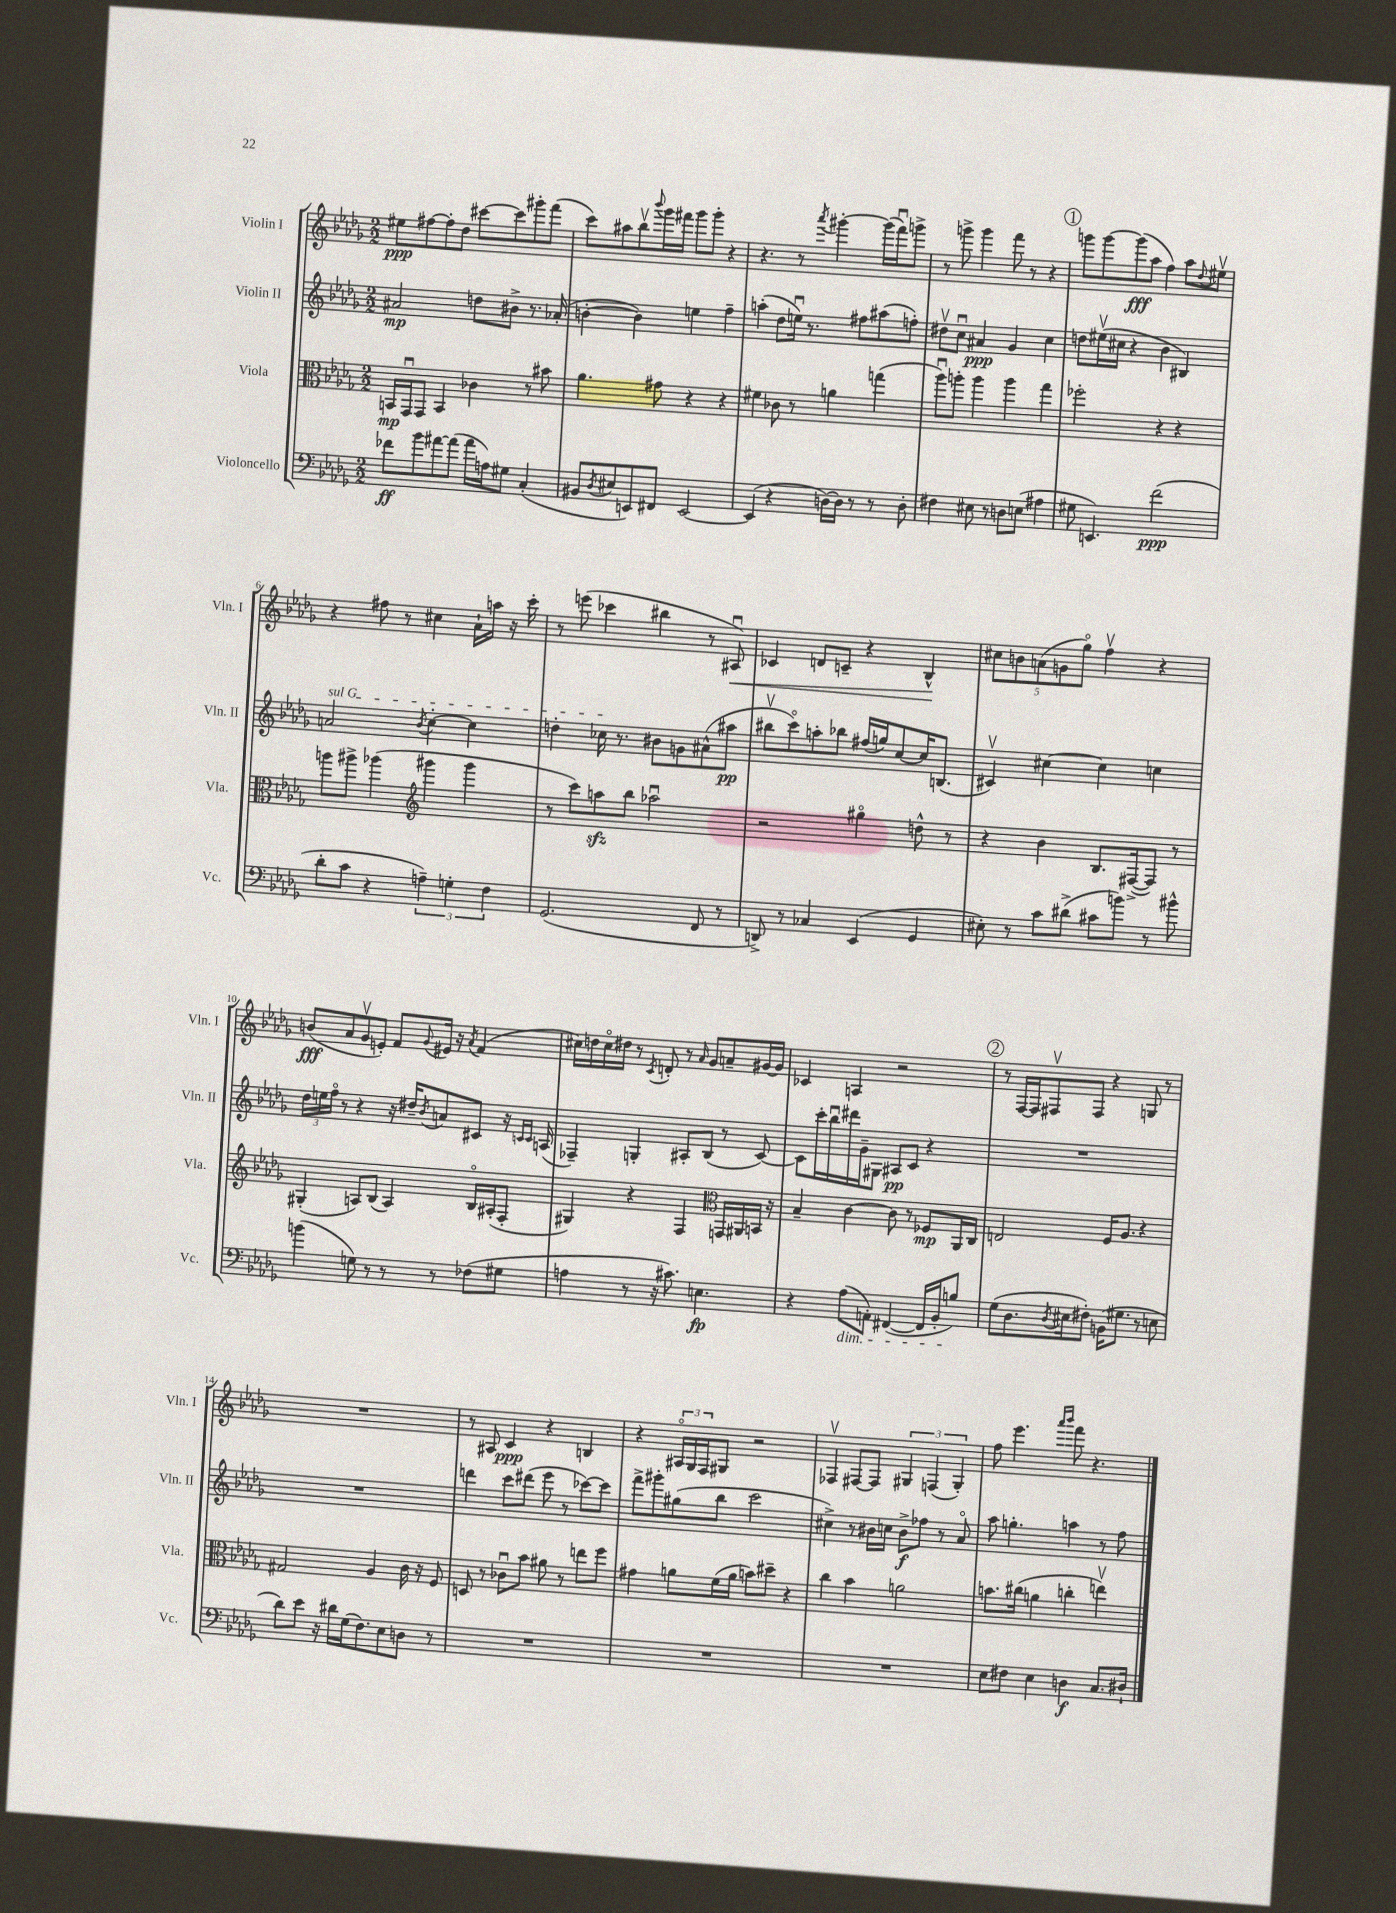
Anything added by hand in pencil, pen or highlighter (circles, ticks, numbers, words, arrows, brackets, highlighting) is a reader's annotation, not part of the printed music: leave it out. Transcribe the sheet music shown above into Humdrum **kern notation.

**kern	**kern	**kern	**kern
*staff4	*staff3	*staff2	*staff1
*clefF4	*clefC3	*clefG2	*clefG2
*k[b-e-a-d-g-]	*k[b-e-a-d-g-]	*k[b-e-a-d-g-]	*k[b-e-a-d-g-]
*M2/2	*M2/2	*M2/2	*M2/2
8f-	16BB	2a#	8ee#
.	16GG-u	.	.
8b-	8GG-	.	[8ff#
[8a#	4BB	.	8ff#']
(8a#]	.	.	8dd-
16a#	4c-	8dd	[8ccc#
16A)	.	.	.
8G#	.	8b#^	8ccc#]
(4C'	8r	8.r	8ggg#'
.	8b#	.	(8fff
.	.	(16a-'	.
=	=	=	=
8BB#	4.a-	[4b'	8ccc)
8qD-	.	.	.
8E#	.	.	8aa#
8EE)	.	4b])	8bb-v
.	.	.	8qqbbb-
8FF#	8g#	.	16ggg-
.	.	.	16fff#
[2EE	4r	4ee	8ggg-
.	.	.	8ggg-'
.	4r	4ff~	4r
=	=	=	=
(4EE]	4f#	(4aa'	4.r
4r	8c-	8dd-	.
.	8r	16eeu)	8r
.	.	8.r	.
.	.	.	8qaaa-
[16D)	4a	.	[4ggg#'
16D]	.	.	.
8r	.	8ff#	.
8r	(4gg	(8aa#	(16ggg#]
.	.	.	16fffu)
8D'	.	8ff')	8ggg^
=	=	=	=
4F#	8aa-u)	8dd#v	8r
.	8aa'	8ccu	8ggg^
8E#	4aa	4a#	4ggg
8r	.	.	.
8D	4aa	4g-	8fff
(8E	.	.	8r
4A#	4gg-	4cc	4r
=	=	=	=
8G#	2ff-'	8dd	8ggg
4.EE)	.	(16ee#v	[8ggg
.	.	16cc#	.
.	.	4r	(8ggg]
.	.	.	8aa-
(2f	4r	4b-	4ff)
.	4r	4B#)	8aa-
.	.	.	8qqdd-
.	.	.	8ee#v
=	=	=	=
8d-'	8aa	2a	4r
8c	8aa#^	.	.
4r	(4aa-	.	8ff#
.	.	.	8r
*	*clefG2	*	*
.	.	8qb-	.
6A~)	4ggg#	[4cc'	4cc#
6G'	.	.	.
.	4ggg#	4cc]	16a-`
.	.	.	16aa
6F	.	.	.
.	.	.	16r
.	.	.	16ccc'
=	=	=	=
(2.GG-	8r	4dd'	8r
.	8ccc)	.	(8eee
.	8aa	16cc-	4ccc-
.	.	8.r	.
.	8bb-	.	.
.	2aa-u	8b#	4bb#
.	.	8g	.
8FF	.	(8a#^^	8r
8r	.	8aa#	8A#u)
=	=	=	=
8DD^)	2r	8bb#v	4c-
8r	.	8ccco)	.
4C-	.	8aa'	8d
.	.	8bb-	8c~
(4EE-	4gg#o	(16ff#	4r
.	.	16gg)	.
.	.	[8cc	.
4GG-	8dd^^	16cc]	4B-^^
.	.	(8.B	.
.	8r	.	.
=	=	=	=
8E#')	4r	4c#v)	10cc#
.	.	.	10b
8r	.	.	.
.	.	.	(10a
8c	4b-	[4cc#	.
.	.	.	10g
(8d#^	.	.	.
.	.	.	10gg-o)
8c#	8.B-	4cc#]	4ffv
8b)	.	.	.
.	([16F#^	.	.
8r	8F#])	4cc	4r
8b#^^	8r	.	.
=	=	=	=
(4b	(4G#'	24dd-	(8b
.	.	24ee	.
.	.	24ffo	.
.	.	8r	8a-
8G)	8A)	4r	8g-v
8r	(8B-	.	8e')
8r	4A)	16r	8f
.	.	16dd#~	.
.	.	8qb-	8qqg-
8r	.	8a	16e#
.	.	.	16r
.	.	.	8qa-
(8F-	16B-o	8c#	(4f
.	(16A#'	.	.
8G#	8F'	16r	.
.	.	16qqc	.
.	.	16qqc	.
.	.	(16A	.
=	=	=	=
4A	4G#)	4F-~)	16cc#)
.	.	.	16dd
.	.	.	16cc#o
.	.	.	16dd#
8r	4r	4G'	8r
.	.	.	8qc
16r	.	.	8d'
8.c#)	.	.	.
.	4F	8A#'	8r
.	.	.	16qqa-
4.E	.	(8B-	8g-
*	*clefC3	*	*
.	16GG	8r	8a~
.	16AA#	.	.
.	16BB	[8c)	[16g#
.	16r	.	16g#]
=	=	=	=
4r	4B-~	8c]	4c-
.	.	16ccc'	.
.	.	16bb-u	.
(8A-	[4c	16ddd#	4A
.	.	16g-~	.
8AA')	.	8G#	.
([4FF#	8c]	8A#	2r
.	8r	8c	.
16FF#]	8F-	4r	.
16BB-'	.	.	.
8B)	16AA-	.	.
.	16C	.	.
=	=	=	=
(8G-	2E	1r	8r
8.D-	.	.	[16F
.	.	.	16F]
.	.	.	8F#v
8qD-	.	.	.
16E#	.	.	.
8F#')	.	.	8F#
(16BB	16F	.	4r
8.G#	8.A-	.	.
8r	4r	.	8G
8E	.	.	8r
=	=	=	=
8d-)	2G#	1r	1r
8e-	.	.	.
16r	.	.	.
16d#	.	.	.
(16G-	.	.	.
8.F)	.	.	.
.	4A-	.	.
8E-	.	.	.
8D	16c	.	.
.	16r	.	.
8r	8F	.	.
=	=	=	=
1r	8D	4ddd	8r
.	8r	.	8A#
.	8c-u	8ccc	4c
.	8b-	(8ddd#	.
.	8a#	8eee-	4r
.	8r	8r	.
.	8ee	[8ccc-)	4B
.	8ff	8ccc-]	.
=	=	=	=
1r	4g#	8fff^	4r
.	.	8ggg#'	.
.	8a	(8gg#	24A#o
.	.	.	24G-
.	.	.	24F
.	(16f	8bb-	8G#
.	16a	.	.
.	8b)	2ccc	2r
.	8dd#~	.	.
.	4r	.	.
=	=	=	=
1r	4cc	4cc#^)	4F-v
.	4b-	8r	[8F#
.	.	16b#	8F#]
.	.	16cc	.
.	2a	8b#^	6G#
.	.	8ff-	.
.	.	.	(6F
.	.	8r	.
.	.	.	6G#')
.	.	8a-o	.
=	=	=	=
8E-	8.b	8aa-	8ff
8F#	.	4.gg'	4.eee-
.	(16cc#	.	.
4E-	4a	.	.
.	.	.	16qqaaa-
.	.	.	16qqbbb-
4D	4cc'	4aa	8fff
.	.	.	4.r
8.C	4eev)	8r	.
.	.	8ff	.
16D#`	.	.	.
==	==	==	==
*-	*-	*-	*-
